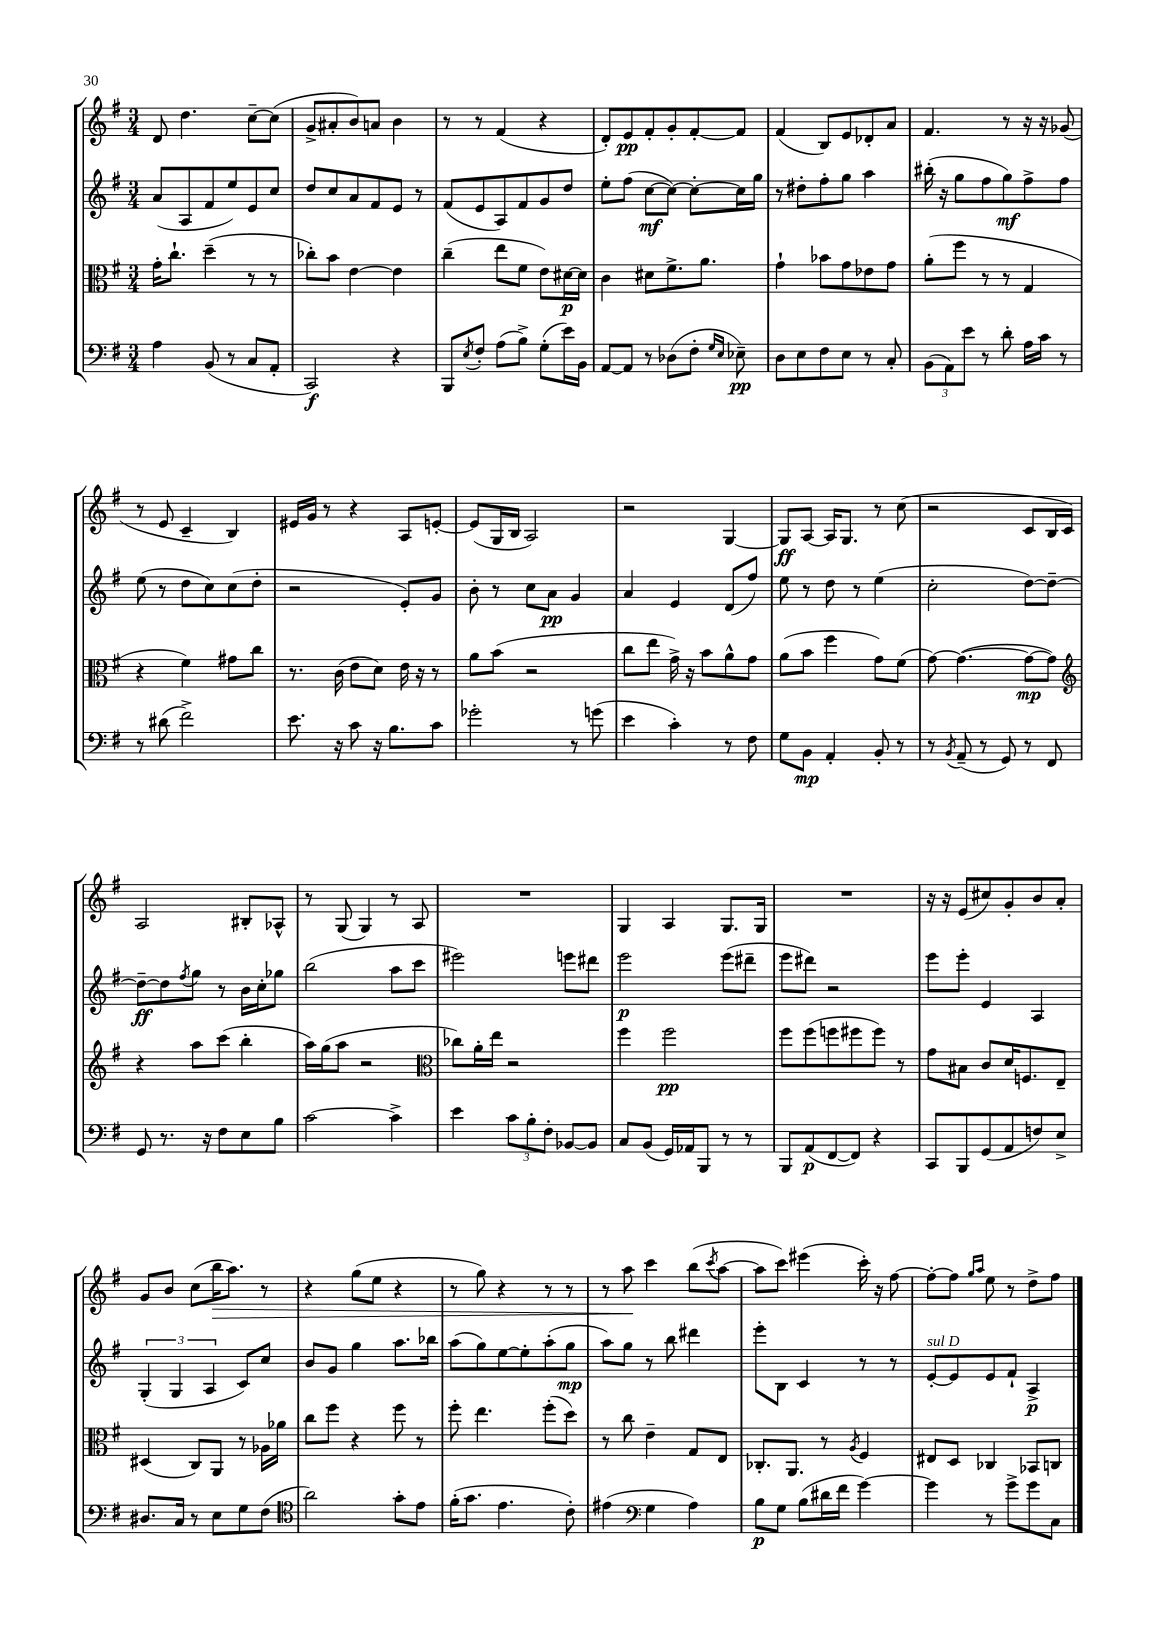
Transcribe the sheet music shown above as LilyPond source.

<<
\new StaffGroup <<
\new Staff = "s0" {
    \clef treble \key g \major \numericTimeSignature \time 3/4
    d'8 d''4. c''8~-- c''8( |
    g'8-> ais'8-. b'8) a'8 b'4 |
    r8 r8 fis'4( r4 |
    d'8-.) e'8\pp fis'8-. g'8-. fis'8~-. fis'8 |
    fis'4( b8) e'8 des'8-. a'8 |
    fis'4. r8 r16 r16 ges'8( |
    r8 e'8 c'4-- b4) |
    eis'16 g'16 r8 r4 a8 e'8~-. |
    e'8( g16 b16 a2) |
    r2 g4~ |
    g8\ff a8~ a16 g8. r8 c''8( |
    r2 c'8 b16 c'16) |
    a2 bis8-. aes8-^ |
    r8 g8( g4) r8 a8 |
    R2. |
    g4 a4 g8. g16 |
    R2. |
    r16 r16 e'8( cis''8) g'8-. b'8 a'8-. |
    g'8 b'8 c''8( b''16\> a''8.) r8 |
    r4 g''8( e''8 r4 |
    r8 g''8) r4 r8 r8 |
    r8 a''8\! c'''4 b''8( \acciaccatura { c'''8 } a''8~ |
    a''8 c'''8) eis'''4( c'''16-.) r16 fis''8~ |
    fis''8~-. fis''8 \grace { g''16 a''16 } e''8 r8 d''8-> fis''8 \bar "|." |
}
\new Staff = "s1" {
    \clef treble \key g \major \numericTimeSignature \time 3/4
    a'8( a8 fis'8 e''8) e'8 c''8 |
    d''8 c''8 a'8 fis'8 e'8 r8 |
    fis'8( e'8 a8) fis'8 g'8 d''8 |
    e''8-. fis''8( c''8~\mf c''8~) c''8~-. c''16 g''16 |
    r8 dis''8-. fis''8-. g''8 a''4 |
    bis''16-.( r16 g''8 fis''8 g''8\mf) fis''8-> fis''8 |
    e''8( r8 d''8 c''8) c''8( d''8-. |
    r2 e'8-.) g'8 |
    b'8-. r8 c''8 a'8\pp g'4 |
    a'4 e'4 d'8( fis''8) |
    e''8 r8 d''8 r8 e''4( |
    c''2-. d''8~) d''8~-- |
    d''8~--\ff d''8 \acciaccatura { fis''8 } g''8 r8 b'16 c''16-. ges''8 |
    b''2( a''8 c'''8 |
    eis'''2) e'''8 dis'''8 |
    e'''2\p e'''8( dis'''8-- |
    e'''8 dis'''8) r2 |
    e'''8 e'''8-. e'4 a4 |
    \tuplet 3/2 { g4-.( g4 a4 } c'8) c''8 |
    b'8 g'8 g''4 a''8. bes''16 |
    a''8( g''8) e''8~ e''8-. a''8-.( g''8\mp |
    a''8) g''8 r8 b''8 dis'''4 |
    e'''8-. b8 c'4 r8 r8 |
    e'8~-.^\markup { \italic "sul D" } e'8 e'8 fis'8-! a4->\p \bar "|." |
}
\new Staff = "s2" {
    \clef alto \key g \major \numericTimeSignature \time 3/4
    g'16-. c''8.-! d''4--( r8 r8 |
    ces''8-.) b'8 e'4~ e'4 |
    c''4--( e''8 fis'8 e'8) dis'16~\p dis'16 |
    c'4 dis'8 fis'8.-> a'8. |
    g'4-! bes'8 g'8 ees'8 g'8 |
    a'8-.( fis''8 r8 r8 g4 |
    r4 fis'4) gis'8 c''8 |
    r8. c'16( e'8 d'8) e'16 r16 r8 |
    a'8 b'8( r2 |
    c''8 e''8 g'16->) r16 b'8 a'8-^ g'8 |
    a'8( b'8 fis''4 g'8) fis'8( |
    g'8~) g'4.~( g'8~\mp g'8) |
    \clef treble r4 a''8 c'''8( b''4-. |
    a''16) g''16( a''8 r2 |
    \clef alto ces''8) a'16-. e''16 r2 |
    fis''4 fis''2\pp |
    fis''8 fis''8( f''8 fis''8 fis''8) r8 |
    g'8 bis8 c'8 d'16 f8. e8-- |
    dis4( c8) a,8 r8 aes16 aes'16 |
    c''8 fis''8 r4 fis''8 r8 |
    fis''8-. e''4. fis''8-.( d''8) |
    r8 c''8 e'4-- g8 e8 |
    ces8.-. a,8. r8 \acciaccatura { a8 } fis4 |
    eis8 d8 ces4 bes,8 c8 \bar "|." |
}
\new Staff = "s3" {
    \clef bass \key g \major \numericTimeSignature \time 3/4
    a4 b,8( r8 c8 a,8-. |
    c,2\f) r4 |
    b,,8 \acciaccatura { e8 } fis8-. a8( b8->) g8-.( e'16) b,16 |
    a,8~ a,8 r8 des8( fis8-. \grace { g16 e16 } ees8--\pp) |
    d8 e8 fis8 e8 r8 c8-. |
    \tuplet 3/2 { b,8( a,8) e'8 } r8 d'8-. a16 c'16 r8 |
    r8 dis'8( fis'2->) |
    e'8. r16 c'8 r16 b8. c'8 |
    ges'2-. r8 g'8( |
    e'4 c'4-.) r8 fis8 |
    g8 b,8\mp a,4-. b,8-. r8 |
    r8 \acciaccatura { b,8 } a,8--( r8 g,8) r8 fis,8 |
    g,8 r8. r16 fis8 e8 b8 |
    c'2~ c'4-> |
    e'4 \tuplet 3/2 { c'8 b8-. fis8-. } bes,8~ bes,8 |
    c8 b,8( g,16) aes,16 b,,8 r8 r8 |
    b,,8 a,8\p( fis,8~ fis,8) r4 |
    c,8 b,,8 g,8( a,8 f8) e8-> |
    dis8. c16 r8 e8 g8 fis8( |
    \clef tenor a'2) g'8-. e'8 |
    fis'16-.( g'8. e'4. c'8-.) |
    eis'4( \clef bass g4 a4) |
    b8\p g8 b8( dis'16 fis'16 g'4~) |
    g'4 r8 g'8-> g'8 c8 \bar "|." |
}
>>
>>
\layout { \context { \Score \remove "Bar_number_engraver" } }
